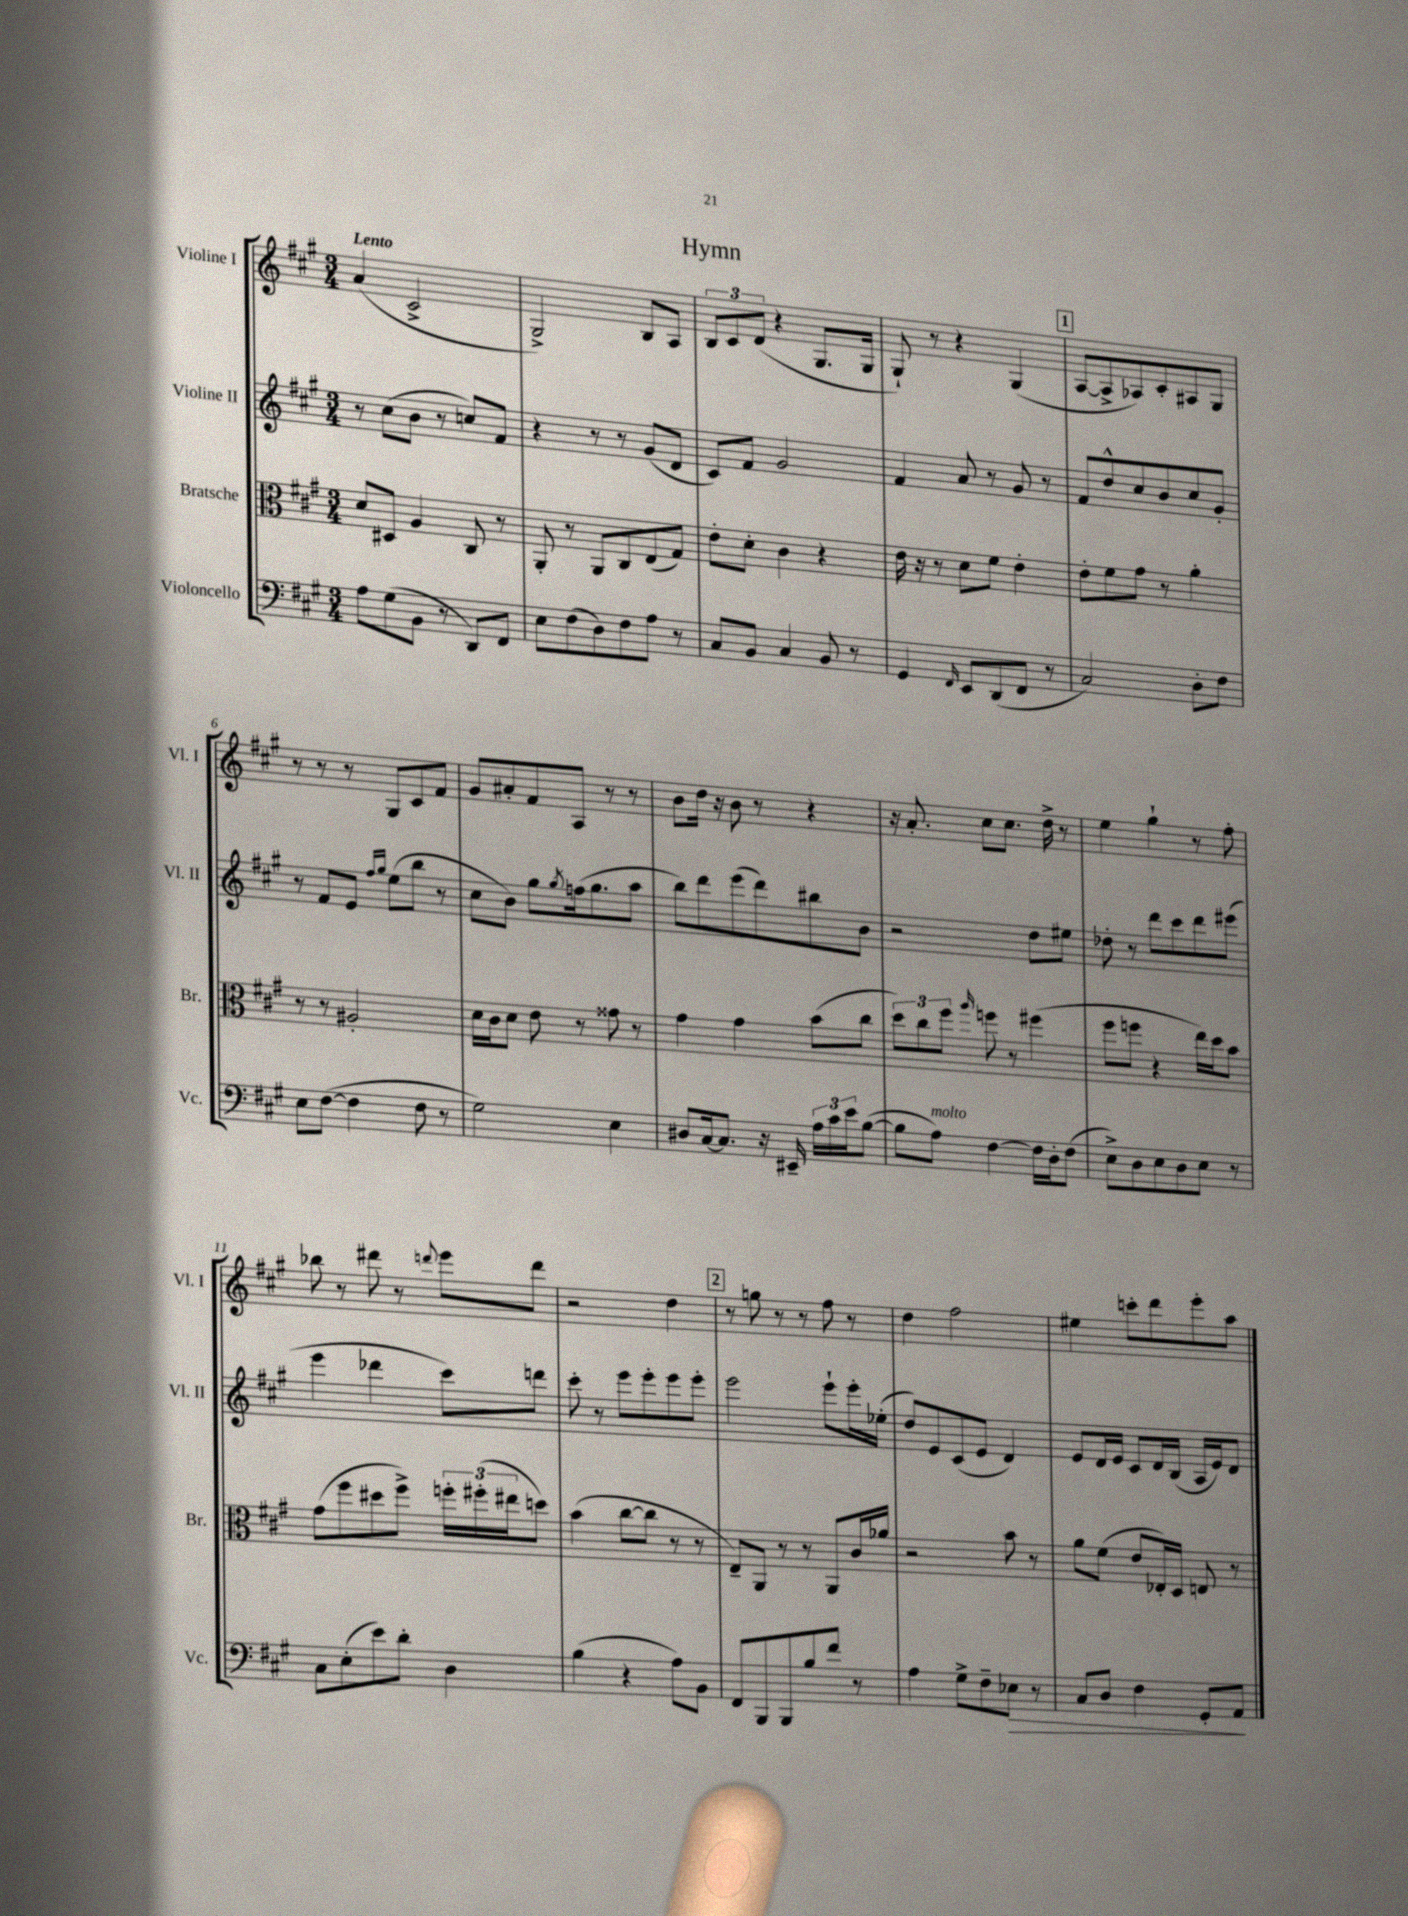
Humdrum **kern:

**kern	**kern	**kern	**kern
*staff4	*staff3	*staff2	*staff1
*clefF4	*clefC3	*clefG2	*clefG2
*k[f#c#g#]	*k[f#c#g#]	*k[f#c#g#]	*k[f#c#g#]
*M3/4	*M3/4	*M3/4	*M3/4
8A\L	8d/L	8r	(4a/
(8G#\	8D#/J	(8cc#\L	.
8BB\J	4A/	8b\J	2c#^/
8r	.	8r	.
8DD/L)	8C#/	8cc/L)	.
8FF#/J	8r	8f#/J	.
=	=	=	=
8E\L	8AA'/	4r	2G#^/)
(8F#\	8r	.	.
8D\)	8AA/L	8r	.
8F#\	8C#/	8r	.
8A\J	(8E/	(8g#/L	8B/L
8r	8G#/J)	8d/J	8A/J
=	=	=	=
8C#/L	8e'\L	8c#/L)	12B/L
.	.	.	12c#/
8BB/J	8d'\J	8f#/J	.
.	.	.	(12d/J
4C#/	4c#\	2g#/	4r
8BB/	4r	.	8.G#/L
8r	.	.	.
.	.	.	16G#/Jk
=	=	=	=
4GG#/	16e\	4f#/	8G#`/)
.	16r	.	.
.	8r	.	8r
16qqFF#/	.	.	.
8EE/L	8d\L	8a/	4r
(8DD/	8f#\J	8r	.
8FF#/J	4e'\	8g#/	(4G#/
8r	.	8r	.
=	=	=	=
2C#/)	8e'\L	8f#/L	[8A/L
.	8f#\	8dd^^/	8A^/]
.	8g#\J	8cc#/	8A-/)
.	8r	8b/	8c#'/
8D'\L	4a'\	8cc#/	8A#/
8F#\J	.	8g#'/J	8G#/J
=	=	=	=
8E\L	8r	8r	8r
([8F#\J	8r	8f#/L	8r
4F#\]	2A#'/	8e/J	8r
.	.	16qqff#/LL	.
.	.	16qqgg#/JJ	.
.	.	(8ee\L	8G#/L
8F#\	.	8bb\J	8c#/
8r	.	8r	8f#/J
=	=	=	=
2G#\)	16d\LL	8cc#\L	8g#/L
.	16c#\J	.	.
.	8d\J	8b\J)	8a#'/
.	8e\	8gg#\L	8f#/
.	.	8qgg#/	.
.	8r	(16ff\k	8A/J
.	.	8.gg#\	.
4E\	8g##\	.	8r
.	8r	8aa\J	8r
=	=	=	=
8D#/L	4g#\	8bb\L)	8b\L
[16C#/k	.	8ddd\	16dd\Jk
8.C#/]J	.	.	16r
.	4g#\	(8eee\	8b\
16r	.	8ddd\)	8r
16EE#~/	.	.	.
24A\LL	(8b\L	8bb#\	4r
24c#\	.	.	.
24e\J	.	.	.
([8B\J	8cc#\J	8b\J	.
=	=	=	=
8B\]L	12dd\L)	2r	16r
.	.	.	8.a'/
.	12cc#\	.	.
8A\J)	.	.	.
.	12ff#\J	.	.
.	16qqaa/	.	.
[4F#\	8ff\	.	8cc#\L
.	8r	.	8.cc#\J
16F#\]LL	(4ff#\	8dd\L	.
16D'\J	.	.	16dd^\
(8F#\J	.	8ee#\J	8r
=	=	=	=
8E^\L)	8ff#\L	8dd-'\	4ee\
8D\	8ff\J	8r	.
8E\	4r	8ddd\L	4gg#`\
8D\	.	8ccc#\	.
8E\J	16ee\LL)	8ddd\	8r
.	16dd\J	.	.
8r	8b\J	(8eee#\J	8ff#'\
=	=	=	=
8C#\L	(8g#\L	4eee\	8bb-\
(8E'\	8ff#\	.	8r
8e\)	8dd#\	4ddd-\	8ddd#\
8d'\J	8ff#^\J)	.	8r
.	.	.	8qqddd/
4D\	24ff'\LL	8ccc#\L)	8eee\L
.	(24ff#'\	.	.
.	24ee#\J	.	.
.	8dd\J)	8ddd\J	8ddd\J
=	=	=	=
(4B\	(4b\	8ccc#'\	2r
.	.	8r	.
4r	[8cc#\L	8eee\L	.
.	8cc#\]J	8eee'\	.
8A\L)	8r	8eee\	4dd\
8BB\J	8r	8eee'\J	.
=	=	=	=
8FF#/L	8E~/L)	2eee\	8r
8BBB/	8AA/J	.	8gg\
8BBB/	8r	.	8r
8B/	8r	.	8r
8f#/J	8AA/L	8eee`\L	8ff#\
8r	16c#/L	16eee'\L	8r
.	16a-/JJ	(16ee-'\JJ	.
=	=	=	=
4A\	2r	8dd/L)	4dd\
.	.	8e/	.
8G#^\L	.	(8c#/	2ff#\
8F#~\	.	8e/J	.
8E-\J	8b\	4d/)	.
8r	8r	.	.
=	=	=	=
8C#/L	8a\L	8e/L	4ee#\
8D/J	(8f#\J	16d/L	.
.	.	16e/JJ	.
4F#\	8e/L	8c#/L	8ccc'\L
.	16E-'/L)	16d/L	8ddd\
.	16D/JJ	(16B/JJ	.
8GG#'/L	8E/	16A/LL	8eee'\
.	.	16e/J)	.
8AA/J	8r	8d/J	8aa\J
==	==	==	==
*-	*-	*-	*-
